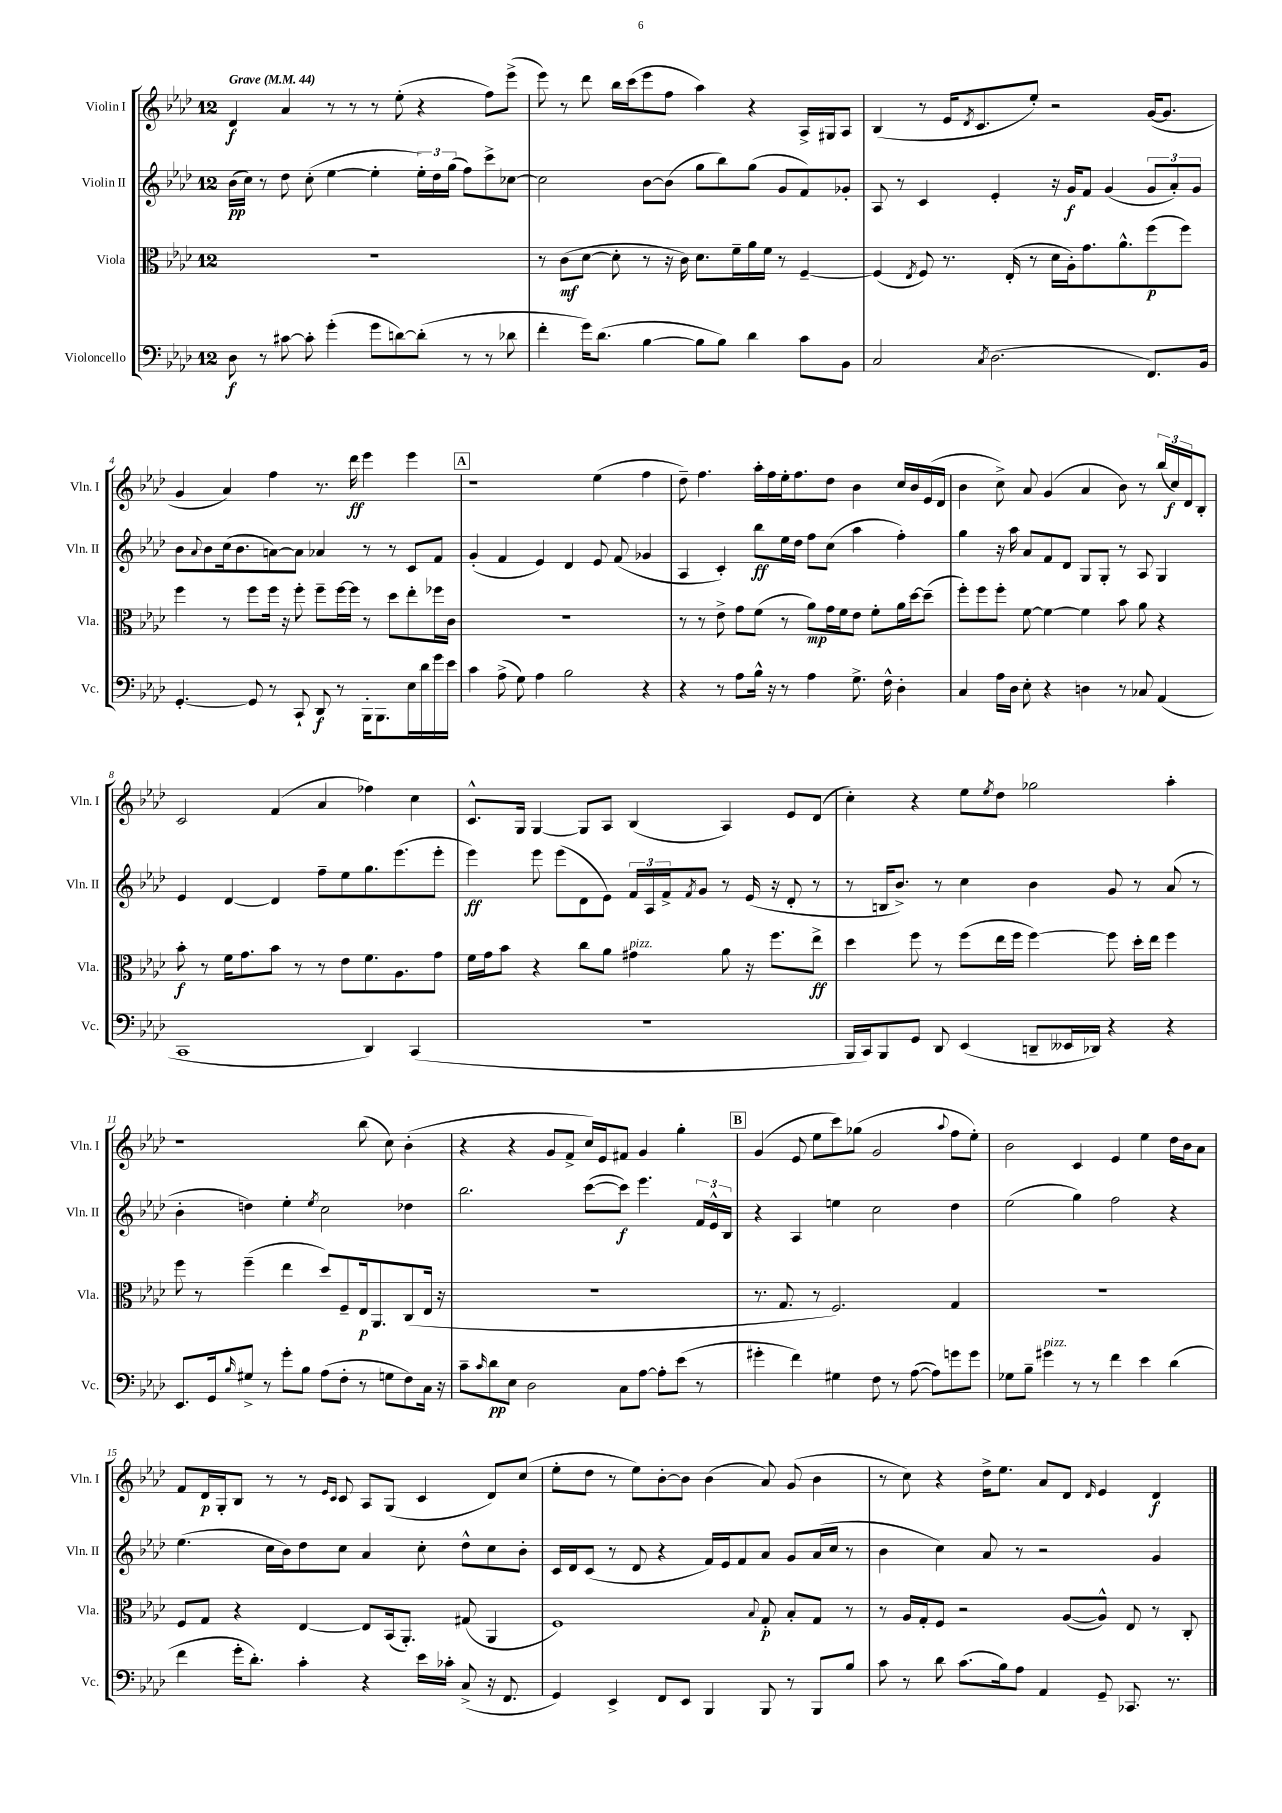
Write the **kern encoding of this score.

**kern	**kern	**kern	**kern
*staff4	*staff3	*staff2	*staff1
*clefF4	*clefC3	*clefG2	*clefG2
*k[b-e-a-d-]	*k[b-e-a-d-]	*k[b-e-a-d-]	*k[b-e-a-d-]
*M12/8	*M12/8	*M12/8	*M12/8
*MM44	*MM44	*MM44	*MM44
8D-	1.r	(16b-	4d-
.	.	16cc)	.
8r	.	8r	.
[8c#	.	8dd-	4a-
8c#']	.	(8cc'	.
(4g'	.	[4ee-	8r
.	.	.	8r
8g	.	4ee-']	8r
[8d)	.	.	(8ee-'
(8d']	.	24ee-')	4r
.	.	24dd-	.
.	.	(24gg	.
8r	.	8ff)	.
8r	.	8ccc^	8ff)
8d-	.	[8cc-	(8eee-^
=	=	=	=
4f'	8r	2cc-]	8eee-)
.	(8c	.	8r
16g)	[8d-	.	8ddd-
(8.d-	.	.	.
.	8d-']	.	16bb-
.	.	.	(16ccc
[4B-	8r	[8b-	8eee-
.	16r	(8b-]	8ff
.	16c)	.	.
8B-]	8.d-	8gg	4aa-)
8B-)	.	8bb-)	.
.	16f~	.	.
4d-	16a-	(8gg	4r
.	16f	.	.
.	8r	8g	.
8c	[4F~	8f)	16A-^
.	.	.	16G#
8BB-	.	8g-'	8A-
=	=	=	=
2C	(4F]	8A-	(4B-
.	.	8r	.
.	8qE-	.	.
.	8F)	4c	8r
.	8.r	.	16e-
.	.	.	8qd-
.	.	.	8.c
8qC	.	.	.
(2.D-	.	4e-'	.
.	(16E-'	.	.
.	8r	.	8ee-')
.	16d-	16r	2r
.	16A-')	16g	.
.	8.g	8f	.
.	.	(4g	.
.	8.a-^^	.	.
8.FF)	(8ff	12g	([16g
.	.	.	8.g]
.	.	12a-')	.
.	8ff)	.	.
.	.	12g	.
16BB-	.	.	.
=	=	=	=
[4.GG'	4ff	8b-	4g
.	.	8qqa-	.
.	.	8b-	.
.	8r	(16cc	4a-)
.	.	8.b-	.
8GG]	8ff	.	.
8r	16ff	[8a)	4ff
.	16r	.	.
8CC`	8ff'	8a]	.
8DD-	8ff~	4a-	8.r
8r	[16ff	.	.
.	16ff]	.	16ddd-
16BBB-'	8r	8r	4eee-
8.BBB-	.	.	.
.	8dd-	8r	.
16E-	8ee-'	8c	4eee-
16d-	.	.	.
16g	16ff-	8f	.
16e-	16c	.	.
=	=	=	=
4c	1.r	(4g'	1r
(8A-^	.	4f	.
8G)	.	.	.
4A-	.	4e-)	.
2B-	.	4d-	.
.	.	8e-	(4ee-
.	.	(8f	.
4r	.	4g-	4ff
=	=	=	=
4r	8r	4A-	8dd-~)
.	8r	.	4.ff
8r	8e-^	4c')	.
8A-	8g	.	.
16B-^^	(8f	8bb-	16aa-'
16r	.	.	16ff
8r	8r	16ee-	16ee-'
.	.	16dd-	8.ff
4A-	8a-)	8ff	.
.	16g	(8cc	8dd-
.	16f	.	.
8.G^	8e-	4aa-	4b-
.	8f'	.	.
16F^^	.	.	.
4D-'	16a-	4ff')	16cc
.	[16dd-	.	16b-
.	(8dd-~]	.	(16e-
.	.	.	16d-
=	=	=	=
4C	8ff')	4gg	4b-
.	8ff	.	.
16A-	8ff'	16r	8cc^)
16D-	.	16aa-	.
8E-'	[8f	8a-	8a-
4r	4f_	8f	(4g
.	.	8d-	.
4D	4f]	8G	4a-
.	.	8G'	.
8r	8b-	8r	8b-)
8C-	8a-	8A-	8r
(4AA-	4r	4G	(24bb-
.	.	.	24cc)
.	.	.	24d-
.	.	.	8B-'
=	=	=	=
1CC	8b-'	4e-	2c
.	8r	.	.
.	16f	[4d-	.
.	8.g	.	.
.	8b-	4d-]	(4f
.	8r	.	.
.	8r	8ff~	4a-
.	8e-	8ee-	.
4DD-)	8.f	8.gg	4ff-)
.	8.A-	(8.eee-	.
(4CC	.	.	4cc
.	8g	8eee-'	.
=	=	=	=
1.r	16f	4eee-)	8.c^^
.	16g	.	.
.	8b-	.	.
.	.	.	16G
.	4r	8eee-	[4G
.	.	(8eee-	.
.	8cc	8d-	8G]
.	8a-	8e-)	8A-
.	4g#	24f	(4B-
.	.	24A-	.
.	.	24f^	.
.	.	8qf	.
.	.	8g	.
.	8a-	8r	4A-)
.	16r	(16e-	.
.	8.ff	16r	.
.	.	8d-'	8e-
.	8ee-^	8r	(8d-
=	=	=	=
16BBB-	4dd-	8r	4cc')
16CC)	.	.	.
8BBB-	.	16B	.
.	.	8.b-^)	.
8GG	8ff	.	4r
8DD-	8r	8r	.
(4EE-	(8ff	4cc	8ee-
.	.	.	8qee-
.	16ee-	.	8dd-
.	16ff	.	.
8DD~	[4ff)	4b-	2gg-
16EE--	.	.	.
16DD-)	.	.	.
4r	8ff]	8g	.
.	16dd-'	8r	.
.	16ee-	.	.
4r	4ff	(8a-	4aa-'
.	.	8r	.
=	=	=	=
8.EE-	8ff	4b-'	1r
.	8r	.	.
16GG	.	.	.
16qqB-	.	.	.
8G#^	(4ff~	4dd)	.
8r	.	.	.
8g'	4ee-	4ee-'	.
8B-	.	.	.
.	.	8qee-	.
(8A-	8dd-)	2cc	.
8F'	8F~	.	.
8r	16E-	.	(8bb-
.	8.AA-	.	.
8G	.	.	8cc)
8F)	(8C	4dd-	(4b-'
16C	16E-	.	.
16r	16r	.	.
=	=	=	=
8c~	1.r	2.bb-	4r
16qqc	.	.	.
8d-	.	.	.
8E-	.	.	4r
2D-	.	.	.
.	.	.	8g
.	.	.	8f^
.	.	([8ccc	16cc)
.	.	.	16e-
8C	.	8ccc])	8f#
[8A-	.	4.eee-	4g
8A-']	.	.	.
(8e-	.	.	4gg'
8r	.	24f	.
.	.	24e-^^	.
.	.	24B-	.
=	=	=	=
4g#'	8.r	4r	(4g
.	8.G	.	.
4f)	.	4A-	8e-
.	8r	.	8ee-
4G#	2.F)	4ee	8ccc)
.	.	.	(8gg-
8F	.	2cc	2g
8r	.	.	.
([8A-	.	.	.
8A-])	.	.	.
.	.	.	8qqaa-
8g	4G	4dd-	8ff
8g	.	.	8ee-')
=	=	=	=
8G-	1.r	(2ee-	2b-
8B-~	.	.	.
4g#	.	.	.
8r	.	4gg)	4c
8r	.	.	.
4f	.	2ff	4e-
4e-	.	.	4ee-
(4d-	.	4r	16dd-
.	.	.	16b-
.	.	.	8a-
=	=	=	=
4f	8F	(4.ee-	8f
.	8G	.	16d-
.	.	.	16G'
16g'	4r	.	8B-
8.d-')	.	.	.
.	.	16cc	8r
.	.	16b-)	.
4c'	[4E-	8dd-	8r
.	.	.	16qqe-
.	.	.	16qqc
.	.	8cc	8c
4r	8E-]	4a-	8A-
.	(16BB-	.	(8G
.	8.AA-')	.	.
16e-	.	8cc'	4c
16c-'	.	.	.
(8C^	(8G#	8dd-^^	.
16r	4AA-	8cc	8d-)
8.FF	.	.	.
.	.	8b-'	(8cc
=	=	=	=
4GG)	1F)	16c	8ee-'
.	.	16d-	.
.	.	(8c	8dd-
4EE-^	.	8r	8r
.	.	8d-	8ee-)
8FF	.	4r	[8b-'
8EE-	.	.	8b-]
4BBB-	.	16f)	(4b-
.	.	16e-	.
.	.	8f	.
.	8qqB-	.	.
8BBB-	8G'	8a-	8a-)
8r	8B-'	8g	(8g
8BBB-	8G	(16a-	4b-
.	.	16cc	.
8B-	8r	8r	.
=	=	=	=
8c	8r	4b-	8r
8r	16A-	.	8cc)
.	16G'	.	.
8d-	8F	4cc)	4r
(8.c	2r	.	.
.	.	8a-	16dd-^
16B-)	.	.	8.ee-
8A-	.	8r	.
4AA-	.	2r	8a-
.	([8A-	.	8d-
.	.	.	16qqd-
8GG~	8A-^^])	.	4e-
8.CC-	8E-	.	.
.	8r	4g	4d-
8.r	.	.	.
.	8C'	.	.
==	==	==	==
*-	*-	*-	*-
